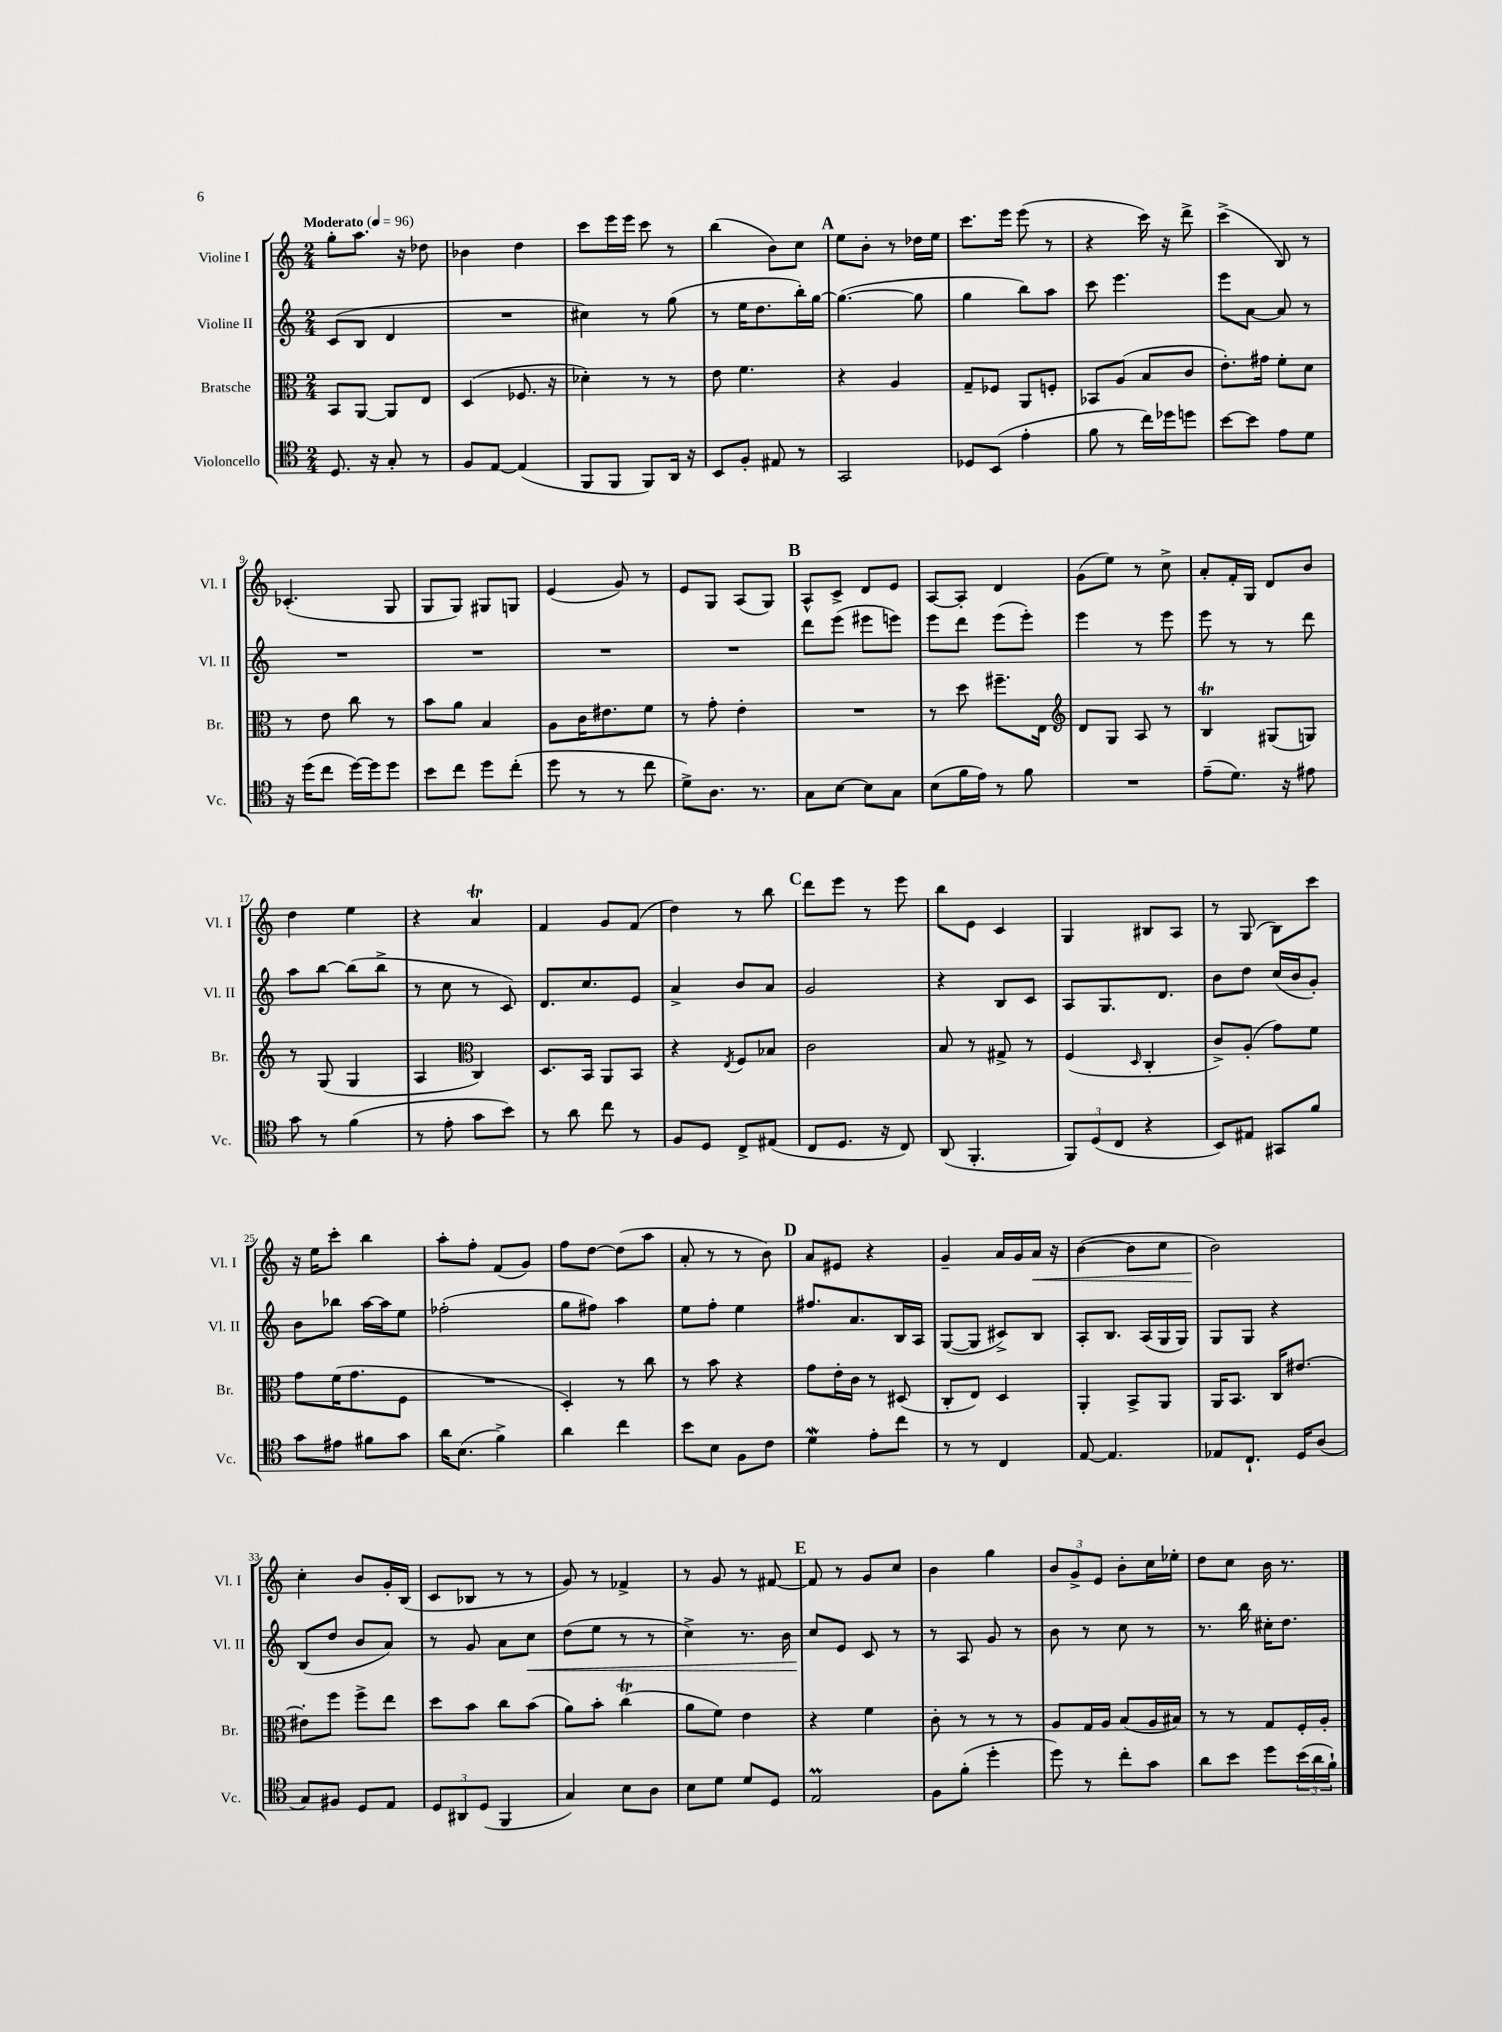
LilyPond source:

<<
\new StaffGroup <<
\new Staff = "s0" \with { instrumentName = "Violine I" shortInstrumentName = "Vl. I" } {
    \clef treble \key c \major \numericTimeSignature \time 2/4 \tempo "Moderato" 4 = 96
    g''8-. a''8. r16 des''8 |
    bes'4 d''4 |
    c'''8 e'''16 e'''16 c'''8 r8 |
    b''4( b'8) c''8 |
    \mark \markup { \bold "A" } e''8 b'8-. r8 des''16 e''16 |
    c'''8. e'''16 e'''8( r8 |
    r4 c'''16) r16 d'''8-> |
    c'''4->( b8) r8 |
    ces'4.-.( g8 |
    g8 g8) gis8 g8 |
    e'4( g'8) r8 |
    e'8 g8 a8( g8) |
    \mark \markup { \bold "B" } a8-^ c'8-> d'8 e'8 |
    a8~ a8-. d'4 |
    g'8( e''8) r8 c''8-> |
    a'8-. f'16-. g16 d'8 b'8 |
    d''4 e''4 |
    r4 a'4\trill |
    f'4 g'8 f'8( |
    d''4) r8 b''8 |
    \mark \markup { \bold "C" } d'''8 e'''8 r8 e'''8 |
    b''8 e'8 c'4 |
    g4 bis8 a8 |
    r8 g8( b8) c'''8 |
    r16 e''16 c'''8-. b''4 |
    a''8-. f''8-. f'8( g'8) |
    f''8 d''8~ d''8( a''8 |
    a'8-. r8 r8 b'8) |
    \mark \markup { \bold "D" } a'8 eis'8 r4 |
    g'4-- a'16 g'16 a'16\< r16 |
    b'4~( b'8 c''8 |
    b'2\!) |
    c''4-. b'8 g'16-. b16( |
    c'8 bes8 r8 r8 |
    g'8) r8 fes'4-> |
    r8 g'8 r8 fis'8~ |
    \mark \markup { \bold "E" } fis'8 r8 g'8 c''8 |
    b'4 g''4 |
    \tuplet 3/2 { b'8 g'8-> e'8 } b'8-. c''16 ees''16-. |
    d''8 c''8 b'16 r8. \bar "|." |
}
\new Staff = "s1" \with { instrumentName = "Violine II" shortInstrumentName = "Vl. II" } {
    \clef treble \key c \major \numericTimeSignature \time 2/4
    c'8( b8 d'4 |
    R2 |
    cis''4) r8 g''8( |
    r8 e''16 d''8. b''16-.) g''16~ |
    \mark \markup { \bold "A" } g''4.~( g''8 |
    g''4 b''8) a''8 |
    c'''8 e'''4. |
    e'''8 a'8~ a'8 r8 |
    R2 |
    R2 |
    R2 |
    R2 |
    \mark \markup { \bold "B" } d'''8 e'''8( eis'''8 e'''8) |
    e'''8 d'''8 e'''8( e'''8-.) |
    e'''4 r8 e'''8 |
    e'''8 r8 r8 d'''8 |
    a''8 b''8~ b''8( b''8-> |
    r8 c''8 r8 c'8) |
    d'8. c''8. e'8 |
    a'4-> b'8 a'8 |
    \mark \markup { \bold "C" } g'2 |
    r4 b8 c'8 |
    a8 g8. d'8. |
    b'8 d''8 c''16( b'16 g'8-.) |
    b'8 bes''8 a''16~ a''16 e''8 |
    fes''2-.( |
    g''8 fis''8) a''4 |
    e''8 f''8-. e''4 |
    \mark \markup { \bold "D" } fis''8. a'8. b16 a16 |
    g8~( g8 cis'8->) b8 |
    a8-. b8. a16( g16 g16) |
    g8 g8 r4 |
    b8( d''8 b'8 a'8) |
    r8 g'8 a'8 c''8\< |
    d''8( e''8 r8 r8 |
    c''4->) r8. b'16 |
    \mark \markup { \bold "E" } c''8\! e'8 c'8 r8 |
    r8 a8 g'8 r8 |
    b'8 r8 c''8 r8 |
    r8. b''16 cis''16-. d''8. \bar "|." |
}
\new Staff = "s2" \with { instrumentName = "Bratsche" shortInstrumentName = "Br." } {
    \clef alto \key c \major \numericTimeSignature \time 2/4
    b,8 a,8~ a,8 e8 |
    d4( fes8. r16 |
    des'4-.) r8 r8 |
    e'8 f'4. |
    \mark \markup { \bold "A" } r4 a4 |
    g8-- fes8 a,8 f8-. |
    bes,8 a8( b8 c'8 |
    e'8.-.) gis'16 f'8-. d'8 |
    r8 e'8 c''8 r8 |
    b'8 a'8 b4 |
    a8 c'16 eis'8. f'8 |
    r8 g'8-. e'4-. |
    \mark \markup { \bold "B" } R2 |
    r8 d''8 fis''8.-- e16 |
    \clef treble d'8 g8 a8 r8 |
    b4\trill gis8( g8) |
    r8 g8( g4 |
    a4 \clef alto c4) |
    d8. b,16 a,8 b,8 |
    r4 \acciaccatura { e8 } f8 bes8 |
    \mark \markup { \bold "C" } c'2 |
    b8 r8 gis8-> r8 |
    f4( \grace { d16 } c4-. |
    c'8->) a8-.( g'8) f'8 |
    g'8 f'16( g'8. f8 |
    R2 |
    d4-.) r8 c''8 |
    r8 b'8 r4 |
    \mark \markup { \bold "D" } g'8 e'16-. c'16 r8 dis8( |
    c8-. e8) d4 |
    a,4-. b,8-> a,8 |
    a,16 b,8. c16 eis'8.~ |
    eis'8-. f''8 f''8-> e''8 |
    d''8 b'8 c''8 b'8( |
    a'8) b'8-. c''4\trill( |
    a'8 f'8) e'4 |
    \mark \markup { \bold "E" } r4 f'4 |
    c'8-. r8 r8 r8 |
    a8 g16 a16 b8( a16 bis16) |
    r8 r8 g8 f16-. a16-. \bar "|." |
}
\new Staff = "s3" \with { instrumentName = "Violoncello" shortInstrumentName = "Vc." } {
    \clef tenor \key c \major \numericTimeSignature \time 2/4
    d8. r16 g8-. r8 |
    f8 e8~ e4( |
    f,8 f,8 f,8) a,16 r16 |
    b,8 f8-. eis8 r8 |
    \mark \markup { \bold "A" } g,2 |
    des8 b,8( e'4-. |
    f'8 r8 c''16) des''16 d''8 |
    b'8~ b'8 e'8 d'8 |
    r16 d''16( c''8 d''16~) d''16 d''8 |
    b'8 c''8 d''8 c''8-.( |
    d''8 r8 r8 c''8 |
    d'8->) a8. r8. |
    \mark \markup { \bold "B" } g8 b8~ b8 g8 |
    b8( f'16 e'16) r8 f'8 |
    R2 |
    e'8--( d'8.) r16 eis'8 |
    g'8 r8 f'4( |
    r8 e'8-. g'8 b'8) |
    r8 a'8 c''8 r8 |
    f8 d8 c8-> eis8( |
    \mark \markup { \bold "C" } c8 d8. r16 c8) |
    a,8( f,4.-. |
    \tuplet 3/2 { f,8) d8( c8 } r4 |
    b,8) eis8 gis,8 f'8 |
    g'8 eis'8 fis'8 g'8 |
    a'16 b8.( f'4->) |
    a'4 c''4 |
    b'8 b8 f8 c'8 |
    \mark \markup { \bold "D" } d'4\mordent e'8-. c''8 |
    r8 r8 c4 |
    e8~ e4. |
    ees8 c8.-! d16 a8( |
    g8) fis8 d8 e8 |
    \tuplet 3/2 { d8 ais,8 d8( } f,4 |
    g4) b8 a8 |
    b8 d'8 d'8 d8 |
    \mark \markup { \bold "E" } e2\prall |
    f8 f'8-.( d''4-. |
    d''8) r8 c''8-. g'8 |
    a'8 b'8 d''8 \tuplet 3/2 { b'16( a'16 f'16-!) } \bar "|." |
}
>>
>>
